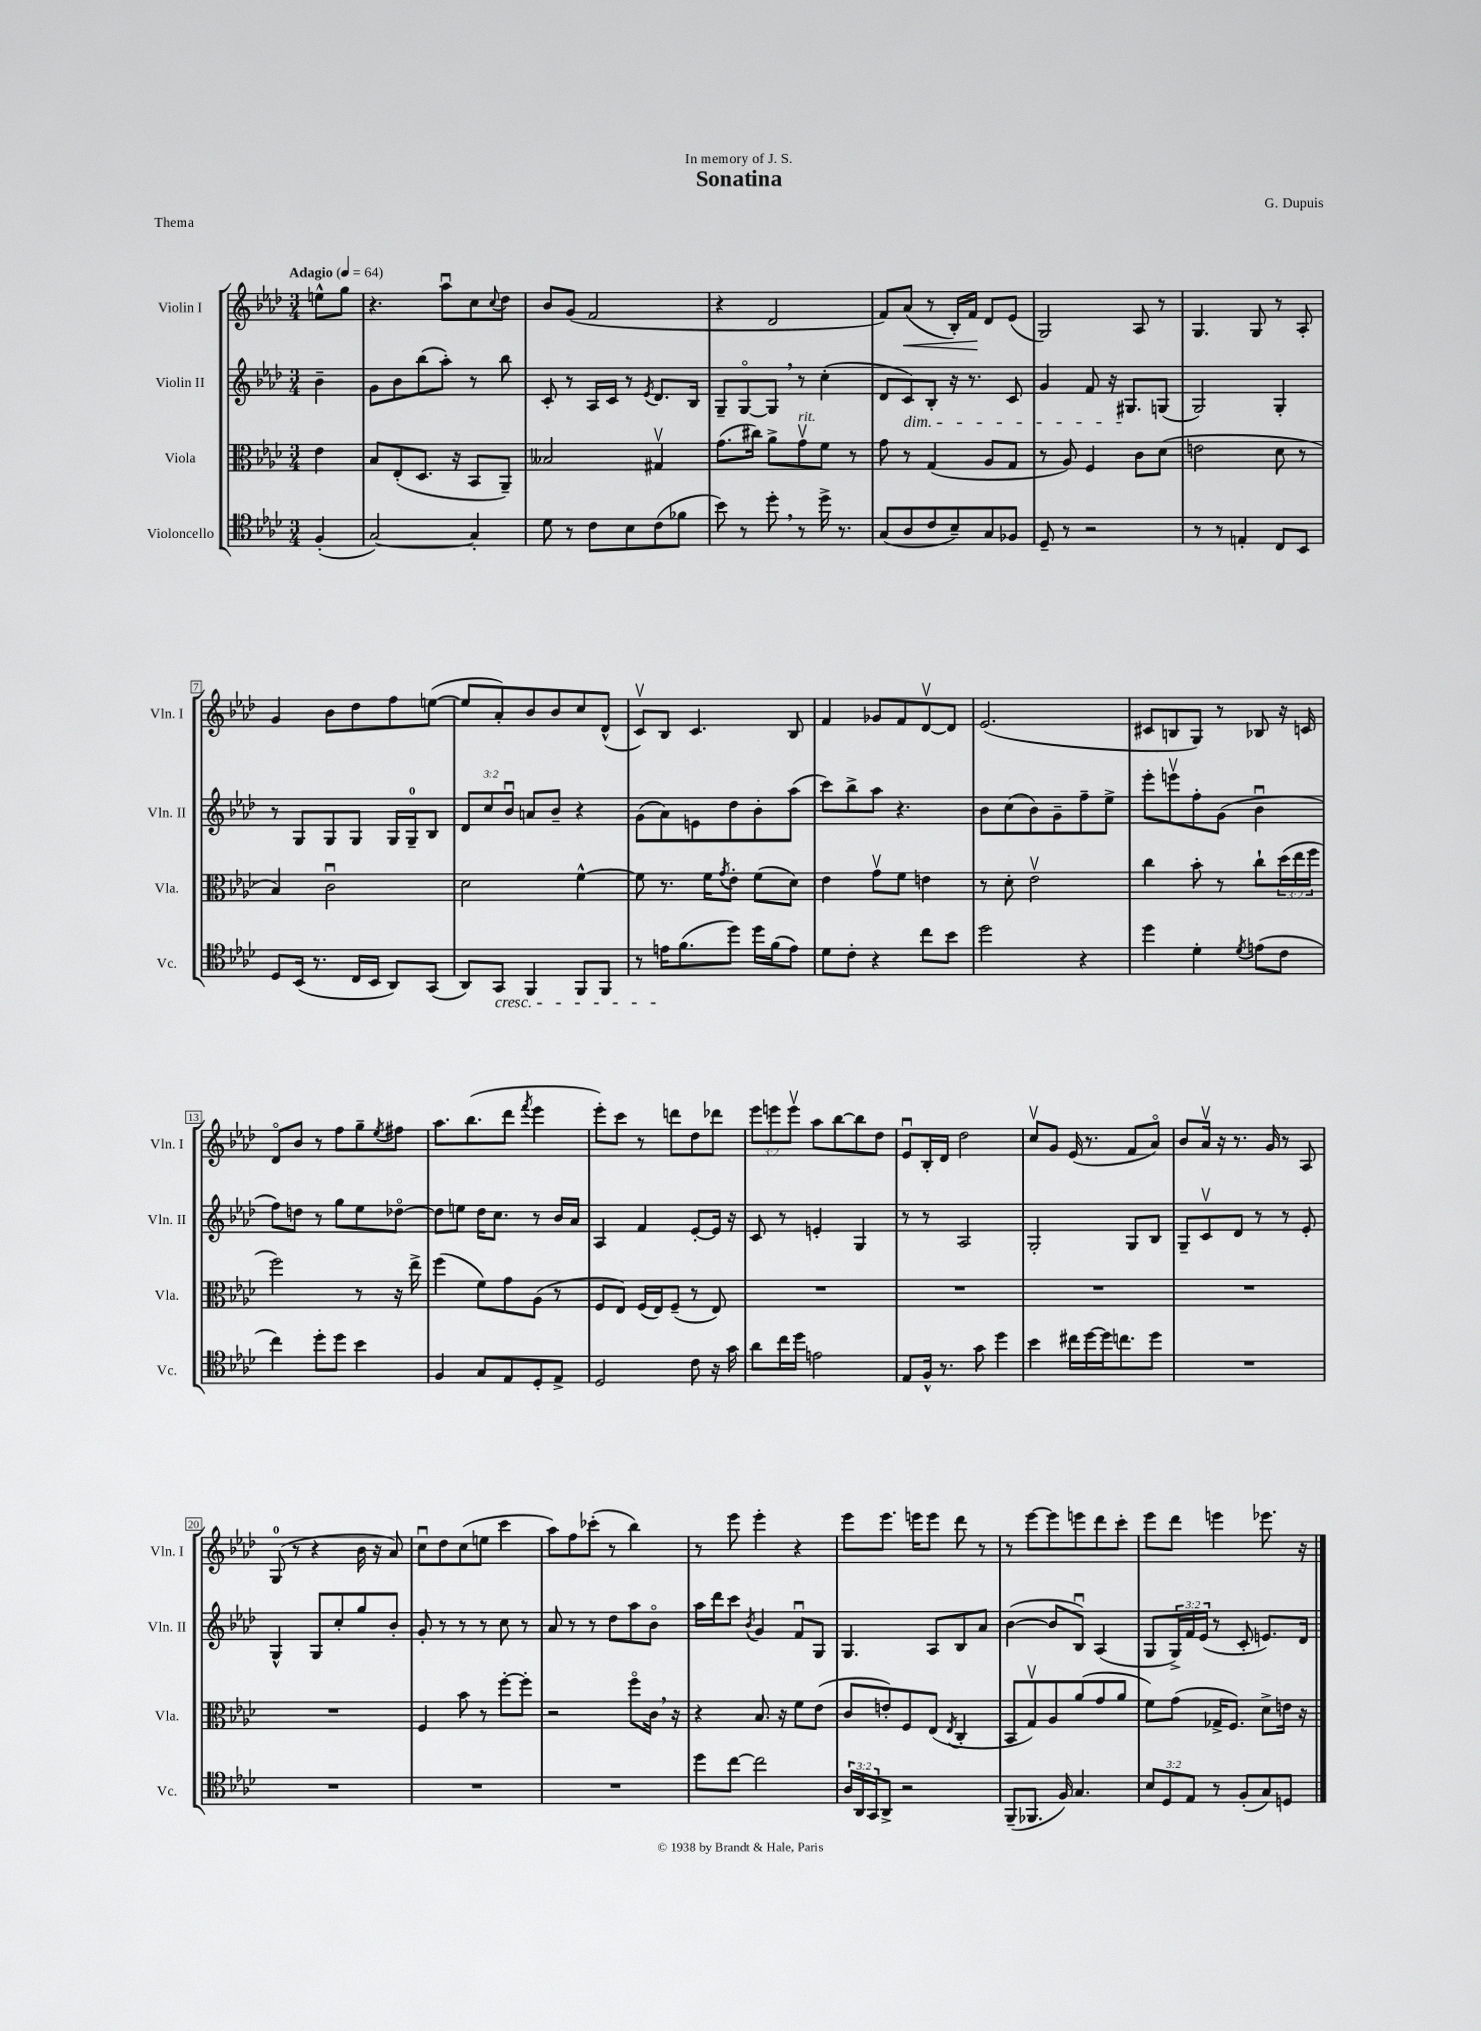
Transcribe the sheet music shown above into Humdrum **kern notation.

**kern	**kern	**kern	**kern	**dynam
*part4	*part3	*part2	*part1	*part1
*staff4	*staff3	*staff2	*staff1	*staff1
*I"Violoncello	*I"Viola	*I"Violin II	*I"Violin I	*
*I'Vc.	*I'Vla.	*I'Vln. II	*I'Vln. I	*
*clefC4	*clefC3	*clefG2	*clefG2	*
*k[b-e-a-d-]	*k[b-e-a-d-]	*k[b-e-a-d-]	*k[b-e-a-d-]	*
*M3/4	*M3/4	*M3/4	*M3/4	*
*MM64	*MM64	*MM64	*MM64	*
=	=	=	=	=
!	!	!	!LO:TX:a:B:t=Adagio	!
(4F'/	4e-\	4b-~\	8een^^\L	.
.	.	.	8gg\J	.
=1	=1	=1	=1	=1
[2G/)	8B-/L	8g\L	4.r	.
.	(8E-'/	8b-\	.	.
.	8.D-/J	(8bb-\	.	.
.	.	8aa-'\J)	8aa-u\L	.
.	16r	.	.	.
4G'/]	8BB-/L	8r	8cc\	.
.	.	.	8qqcc/	.
.	8AA-~/J)	8bb-\	8dd-\J	.
=2	=2	=2	=2	=2
8d-\	2B--X/	8c'/	8b-/L	.
8r	.	8r	(8g/J	.
8c\L	.	16A-/LL	2f/	.
.	.	16c/JJ	.	.
8B-\	.	8r	.	.
.	.	8qe-/	.	.
(8c\	4G#Xv/	8.d-/L	.	.
8f-X\J	.	.	.	.
.	.	16B-/Jk	.	.
=3	=3	=3	=3	=3
8b-\)	(8.g\L	8G~/L	4r	.
8r	.	[8G/	.	.
.	16cc#X\Jk)	.	.	.
8dd-',\	8a-^\L	8G,/J]	2d-/	.
!	!LO:TX:a:i:t=rit.	!	!	!
8r	8gv\	8r	.	.
16dd-^\	8f\J	(4cc'\	.	.
8.r	.	.	.	.
.	8r	.	.	.
=4	=4	=4	=4	=4
(8G/L	8g\	8d-/L	8f/L)	.
!	!	!LO:TX:b:i:t=dim.	!	!
!	!	!	!	!LO:HP:b
8A-/	8r	8c/)	(8a-/J	<
8c/	(4G/	8B-'/J	8r	.
8B-~/)	.	16r	16B-'/LL)	.
.	.	8.r	16f/JJ	.
8G/	8A-/L	.	8d-/L	[
8F-X/J	8G/J	8c/	(8e-/J	.
=5	=5	=5	=5	=5
8D-~/	8r	4g/	2G/)	.
8r	8A-/)	.	.	.
2r	4F/	8f/	.	.
.	.	16r	.	.
.	.	8.G#X/L	.	.
.	8c\L	.	8A-/	.
.	(8d-\J	(8Gn/J	8r	.
=6	=6	=6	=6	=6
8r	2en\	2G/)	4.G/	.
8r	.	.	.	.
4En'/	.	.	.	.
.	.	.	8G/	.
8C/L	8d-\	4G'/	8r	.
8BB-/J	8r	.	8A-'/	.
!!LO:LB:g=z
=7	=7	=7	=7	=7
8D-/L	4B-/)	8r	4g/	.
(16BB-/Jk	.	8G/L	.	.
8.r	.	.	.	.
.	2cu\	8G/	8b-\L	.
16C/LL	.	8G/J	8dd-\	.
16BB-/JJ	.	.	.	.
8AA-/L)	.	16G/LL	8ff\	.
.	.	16G~/J	.	.
(8GG/J	.	8B-/J	([8een\J	.
=8	=8	=8	=8	=8
8AA-/L)	2d-\	12d-/L	8ee/L]	.
.	.	12cc/	.	.
!LO:TX:b:i:t=cresc.	!	!	!	!
8GG/J	.	.	8a-'/)	.
.	.	12b-u/J	.	.
4FF/	.	8an/L	8b-/	.
.	.	8b-~/J	8b-/	.
8FF/L	[4f^^\	4r	8cc/	.
8FF/J	.	.	(8d-^^/J	.
=9	=9	=9	=9	=9
8r	8f\]	(8g\L	8cv/L)	.
16en\KL	8.r	8a-\)	8B-/J	.
(8.f\	.	.	.	.
.	.	8en\	4.c/	.
.	16f\KL	.	.	.
.	8qg/	.	.	.
8dd-\J)	8e-'\J	8dd-\	.	.
16dd-\LL	(8f\L	8b-'\	.	.
(16f\J	.	.	.	.
8e\J)	8d-\J)	(8aa-\J	8B-/	.
=10	=10	=10	=10	=10
8d-\L	4e-\	8ccc\L)	4f/	.
8c'\J	.	8bb-^\	.	.
4r	8gv\L	8aa-\J	8g-X/L	.
.	8f\J	4.r	8f/	.
8cc\L	4en\	.	[8d-v/	.
8b-\J	.	.	8d-/J]	.
=11	=11	=11	=11	=11
2dd-\	8r	8b-\L	(2.e-/	.
.	8d-'\	(8cc\	.	.
.	2e-v\	8b-\)	.	.
.	.	8g~\	.	.
4r	.	8ff~\	.	.
.	.	8ee-^\J	.	.
=12	=12	=12	=12	=12
4dd-\	4cc\	8eee-'\L	8c#X/L	.
.	.	8eeenv\	8Bn/	.
4d-'\	8b-'\	8ff'\	8G/J)	.
.	8r	(8g\J	8r	.
8qd-/	.	.	.	.
(8en\L	8cc`\L	4b-u\	8B-X/	.
8c\J	(24dd-\L	.	16r	.
.	24ee-\	.	.	.
.	.	.	16cn/	.
.	24ff\JJ	.	.	.
!!LO:LB:g=z
=13	=13	=13	=13	=13
4cc\)	2ff\)	8ff\L)	8d-/L	.
.	.	8ddn\J	8b-/J	.
8dd-'\L	.	8r	8r	.
8dd-\J	.	8gg\L	8ff\L	.
4b-\	8r	8ee-\	8gg~\	.
.	.	.	8qee-/	.
.	16r	[8dd-X\J	8ff#X\J	.
.	16ee-^\	.	.	.
=14	=14	=14	=14	=14
4F/	(4ff\	8dd-\L]	8.aa-\L	.
.	.	8een\J	.	.
.	.	.	(8.bb-\	.
8G/L	8f\L)	16dd-\KL	.	.
.	.	8.cc\J	.	.
8E-/	8g\	.	8ddd-\J	.
.	.	.	8qfff/	.
8D-'/	(8A-\J	8r	4eee-\	.
8E-^/J	8r	16b-/LL	.	.
.	.	16a-/JJ	.	.
=15	=15	=15	=15	=15
2D-/	8F/L	4A-/	8eee-'\L)	.
.	8E-/J)	.	8ccc\J	.
.	(16F/LL	4f/	8r	.
.	16E-/J)	.	.	.
.	(8F~/J	.	8dddn\L	.
8c\	8r	[8e-'/L	8dd-\	.
16r	8E-/)	16e-/Jk]	8ddd-X\J	.
16g\	.	16r	.	.
=16	=16	=16	=16	=16
8a-\L	2.r	8c/	12eee-\L	.
.	.	.	12eeen\	.
16cc\L	.	8r	.	.
.	.	.	12eeev\J	.
16dd-\JJ	.	.	.	.
2en\	.	4en'/	8aa-\L	.
.	.	.	[8bb-\	.
.	.	4G/	8bb-\]	.
.	.	.	8dd-\J	.
=17	=17	=17	=17	=17
8E-/L	2.r	8r	8e-u/L	.
16F^^/Jk	.	8r	16B-'/L	.
8.r	.	.	16d-/JJ	.
.	.	2A-/	2dd-\	.
8g\	.	.	.	.
4dd-\	.	.	.	.
=18	=18	=18	=18	=18
4b-\	2.r	2G'/	8ccv/L	.
.	.	.	8g/J	.
16cc#X\LL	.	.	(16e-/	.
[16dd-\	.	.	8.r	.
16dd-\J]	.	.	.	.
8.ccn\	.	.	.	.
.	.	8G/L	8f/L	.
8dd-\J	.	8B-/J	8a-/J)	.
=19	=19	=19	=19	=19
2.r	2.r	8G~/L	8b-/L	.
.	.	8cv/	16a-v/Jk	.
.	.	.	16r	.
.	.	8d-/J	8.r	.
.	.	8r	.	.
.	.	.	16g/	.
.	.	8r	8r	.
.	.	8e-'/	8A-/	.
!!LO:LB:g=z
=20	=20	=20	=20	=20
2.r	2.r	4G^^/	(8G/	.
.	.	.	8r	.
.	.	8G/L	4r	.
.	.	8cc'/	.	.
.	.	8gg/	16b-\	.
.	.	.	16r	.
.	.	8b-'/J	8a-/)	.
=21	=21	=21	=21	=21
2.r	4F/	8g'/	8ccu\L	.
.	.	8r	8dd-\	.
.	8b-\	8r	(8cc\	.
.	8r	8r	8een\J	.
.	[8ff'\L	8cc\	4ccc\	.
.	8ff'\J]	8r	.	.
=22	=22	=22	=22	=22
2.r	2r	8a-/	8aa-\L)	.
.	.	8r	8ff\	.
.	.	8r	(8ccc-X'\J	.
.	.	8dd-\L	8r	.
.	8ff\L	8aa-\	4bb-\)	.
.	16c,\Jk	8b-\J	.	.
.	16r	.	.	.
=23	=23	=23	=23	=23
8dd-\L	4r	16aa-\LL	8r	.
.	.	16ddd-\J	.	.
[8cc\J	.	8ccc\J	8eee-\	.
.	.	8qb-/	.	.
2cc\]	8.B-/	4g/	4eee-'\	.
.	16r	.	.	.
.	8f\L	8fu/L	4r	.
.	(8e-\J	8G/J	.	.
=24	=24	=24	=24	=24
24A-/LL	8c/L	4.G/	8eee-\L	.
24AA-/	.	.	.	.
24GG/J	.	.	.	.
8AA-^/J	8en'/)	.	8.eee-\J	.
2r	8F/	.	.	.
.	.	.	16eeen\KL	.
.	(8E-/J	8A-/L	8eee\J	.
.	8qE-/	.	.	.
.	4C'/	8B-/	8ddd-\	.
.	.	8a-/J	8r	.
=25	=25	=25	=25	=25
(8FF~/L	8BB-/L	([4b-\	8r	.
8.FF-X/J	8Gv/)	.	[8eee-\L	.
.	8A-/	8b-/L]	8eee-\]	.
16F/)	.	.	.	.
4.G/	(8a-/	8B-u/J)	8eeen\	.
.	8g/	(4A-/	8ddd-\	.
.	8a-/J	.	8ccc'\J	.
=26	=26	=26	=26	=26
12B-/L	8f\L)	8G/L	8eee-\L	.
12D-/	.	.	.	.
.	(8g\J	24G^/L)	8ddd-\J	.
12E-/J	.	24f/	.	.
.	.	(24e-/JJ	.	.
8r	16G-X^/KL	8r	4eeen\	.
.	8.F/J)	.	.	.
(8F'/L	.	8c'/	.	.
8G/)	8d-^\L	8.en/L)	8.eee-X\	.
8Dn/J	16en\Jk	.	.	.
.	16r	16d-/Jk	16r	.
==	==	==	==	==
*-	*-	*-	*-	*-
